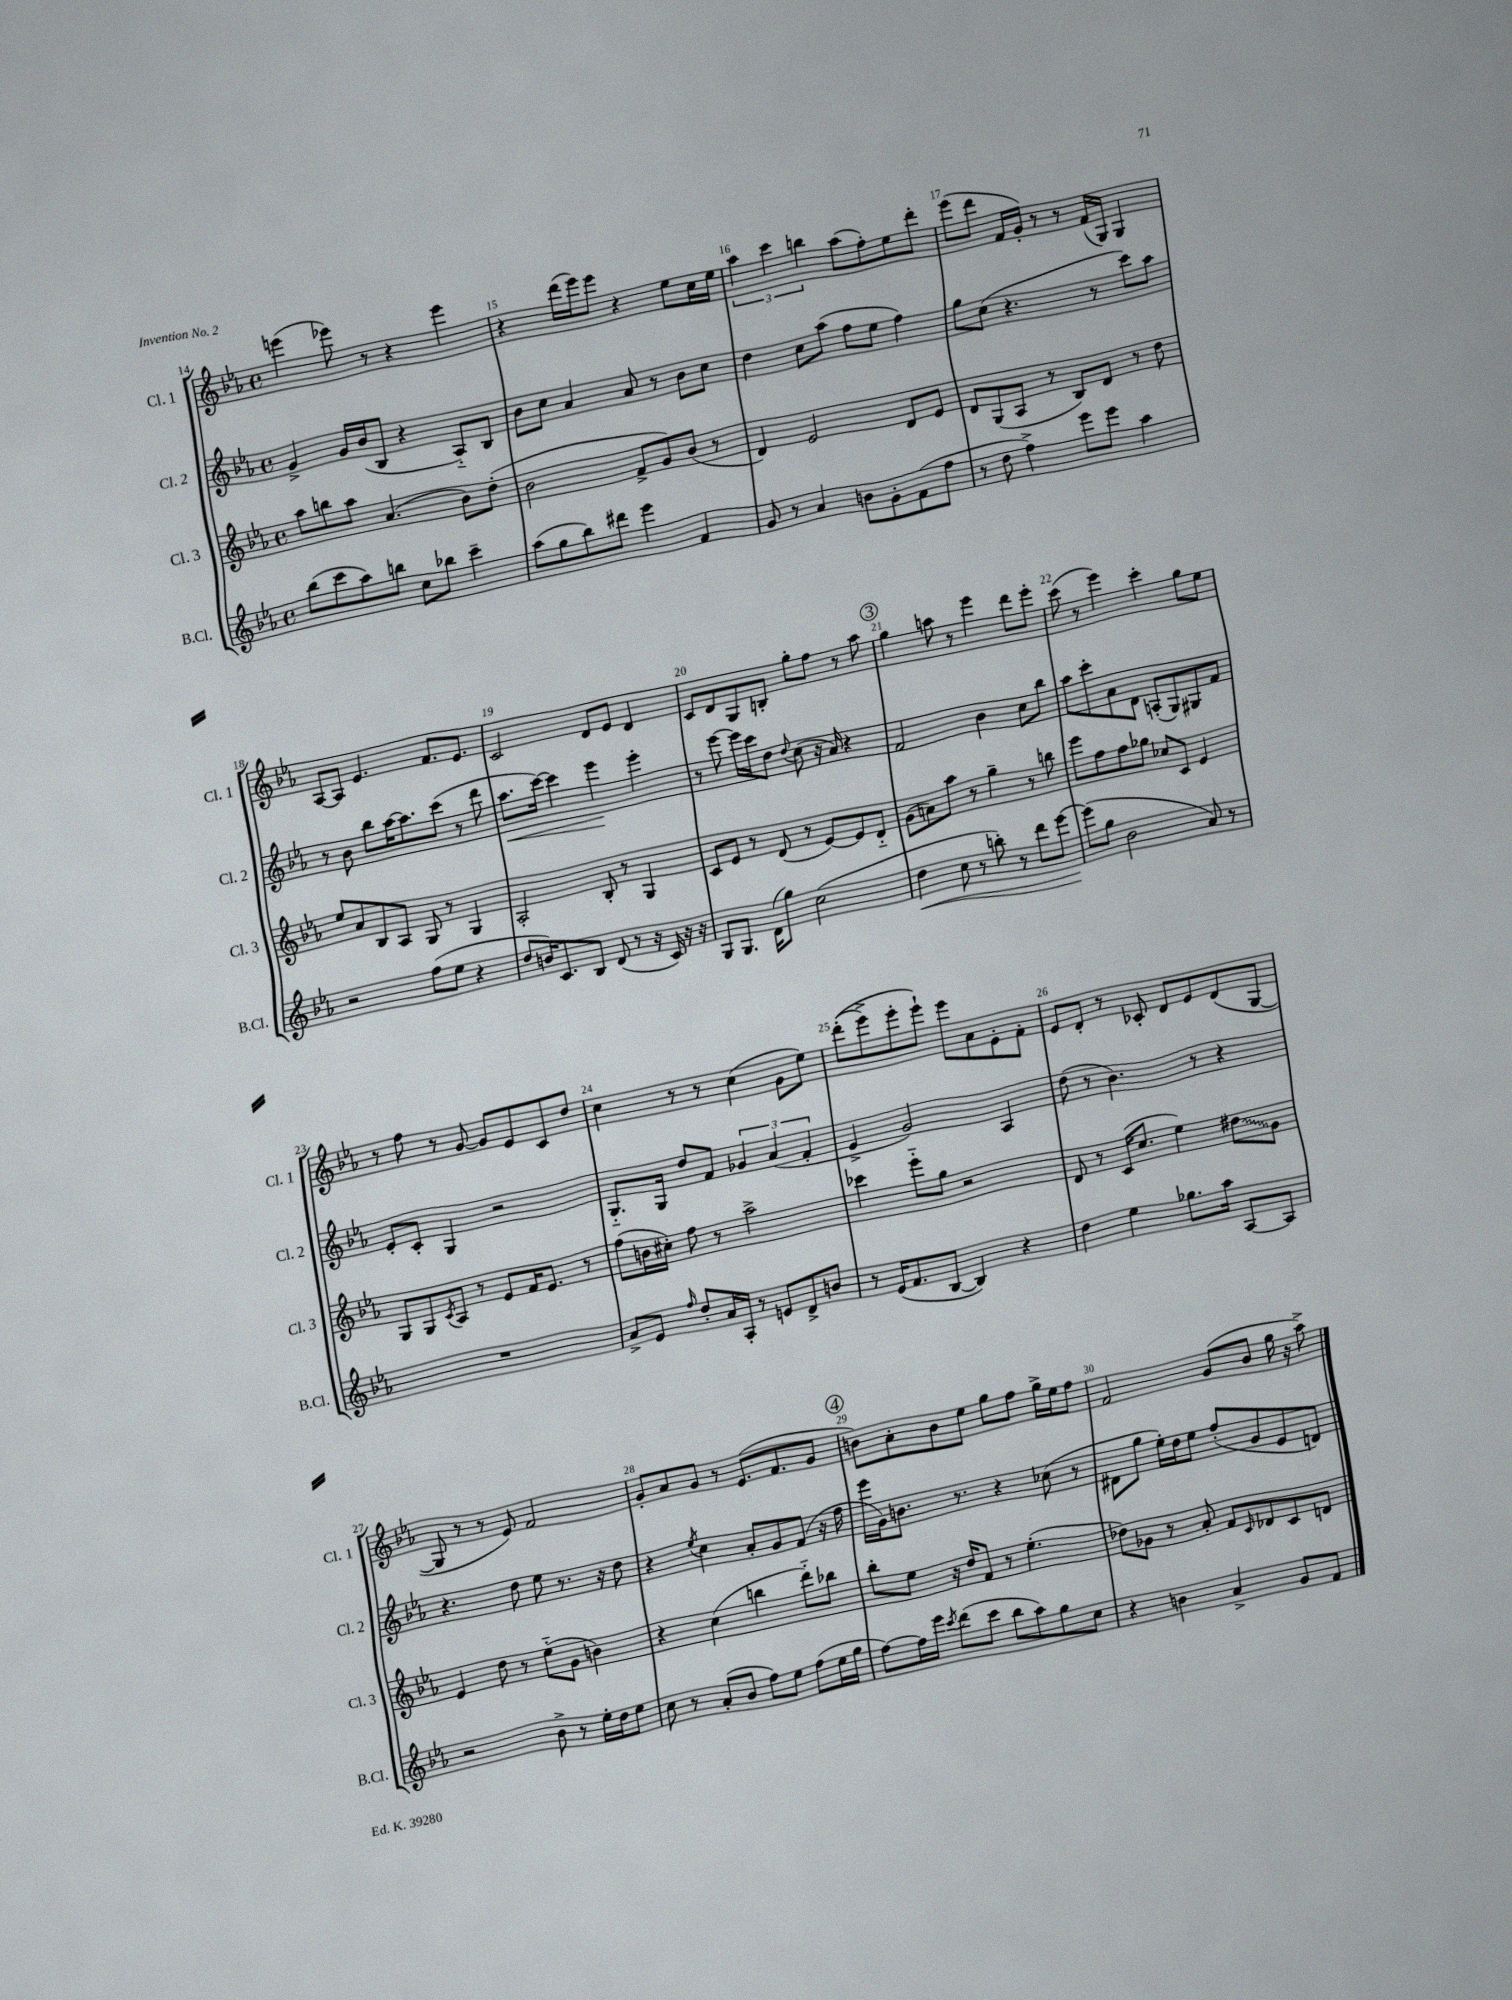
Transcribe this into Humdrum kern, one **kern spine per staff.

**kern	**kern	**kern	**kern
*staff4	*staff3	*staff2	*staff1
*clefG2	*clefG2	*clefG2	*clefG2
*k[b-e-a-]	*k[b-e-a-]	*k[b-e-a-]	*k[b-e-a-]
*M4/4	*M4/4	*M4/4	*M4/4
*met(c)	*met(c)	*met(c)	*met(c)
(8bb-	8aa-	4g^	(4eee
8ccc	8bb	.	.
8aa-)	8aa-	16g	8eee-)
.	.	(16b-	.
8bb	(4.a-	8B-	8r
8cc	.	4r	4r
8bb-	.	.	.
4ccc~	8b-)	8A-'~)	4eee-
.	(8dd'	8B-	.
=	=	=	=
(8aa-	2b-	8b-	4r
8gg	.	8cc	.
8bb-)	.	4a-	(16ddd
.	.	.	16eee-)
8ddd#	.	.	8eee-
4eee-	8f^	8a-	4r
.	8g)	8r	.
4f	(8b-	8b-	8ee-
.	8r	8cc	16cc
.	.	.	16ee-
=	=	=	=
8g	4d)	4dd	6aa-
8r	.	.	.
.	.	.	6ccc
4a-	2e-	8cc	.
.	.	.	6bb
.	.	(8aa-	.
8b	.	8ff	(8aa-
8g'	.	8ee-	8ff')
(8f	8d	4ff)	8ee-
8ff	8e-	.	8ddd'
=	=	=	=
8r	8d	8gg	(8eee-
8dd	(8G	(8cc	8ddd
4ff^)	8A-	4.r	16f
.	.	.	16g')
.	8r	.	8r
8eee-	8B-)	.	8r
8eee-	8d	8r	(16f
.	.	.	16G)
4aa-	8r	8ccc)	4G
.	8dd	8aa-	.
=	=	=	=
2r	8ee-	8r	[8A-
.	8a-	8b-	8A-]
.	8B-	8bb-	4.e-
.	8A-	[16aa-	.
.	.	8.aa-]	.
(8ff	8G	.	.
8ee-	8r	(8ccc	8.f
4r	4G	8r	.
.	.	.	8.e-
.	.	8ddd	.
=	=	=	=
8dd	2A-'	8.aa-	2c
16b)	.	.	.
8.c	.	[16ccc)	.
.	.	4ccc]	.
8B-	.	.	.
(8d	8B-'	4eee-	8d
8r	8r	.	8e-
16r	4G	4eee-'	4d
16c)	.	.	.
16r	.	.	.
16r	.	.	.
=	=	=	=
8G	8c	8r	8c
8.G	8e-	[8eee-	8d
.	8r	16eee-]	8G
(16d	.	16ccc	.
8gg)	(8d	8dd	8B'
.	.	8qqdd	.
(2cc	8r	(8cc	8gg'
.	[8e-)	16r	8ff
.	.	16a-)	.
.	8e-]	4r	8r
.	8d'~	.	8aa-
=	=	=	=
4dd	(8g	2f	4gg
.	8a)	.	.
8cc	8aa-	.	8aa
8r	8r	.	8r
8bb')	4gg~	4b-	4eee-
8r	.	.	.
8ddd	8r	8cc	8ddd
[8eee-	8bb	8bb-	8eee-'
=	=	=	=
(8eee-]	8eee-	8aa-	(8ccc
8gg	8ff	8ccc'	8r
2b-	8ff	8a-	4eee-)
.	8gg-	8d	.
.	8cc-	(8A'	4ccc'
.	8c	8G)	.
8a-)	4e-	8G#	8gg
8r	.	8f	8ee-
=	=	=	=
1r	8G	8e-'	8r
.	8G	8c'	8ff
.	8qc	.	.
.	8A-	4G	8r
.	8r	.	[8g
.	8e-	2r	8g]
.	16f	.	8e-
.	8.e-	.	.
.	.	.	8c
.	8r	.	8dd
=	=	=	=
8a-^	(8ff	8.G'~	4cc
8e-	16b	.	.
.	16cc#')	16G	.
16qqff	.	.	.
8dd'	8ff	8dd	8r
16a-	8r	8f	8r
16A-'	.	.	.
8r	2aa-^	6g-	(4cc
8e	.	.	.
.	.	(6a-	.
8d^	.	.	8g
.	.	6f'	.
8b	.	.	8ee-)
=	=	=	=
8r	4ccc-	4e-^	&((8ddd'
(16e-	.	.	8eee-^)
8.f	.	.	.
.	8eee-'~	2g)	8eee-'
[8B-	8gg	.	8eee-`&)
4B-])	2r	.	8eee-
.	.	.	8a-
4r	.	4A-	8e-'
.	.	.	8f'
=	=	=	=
4dd	8d	(8dd	8e-
.	8r	8r	8d'
4ee-	(16c	4.b-)	8r
.	8.cc	.	.
.	.	.	8c-'
8.gg-	4ee-)	.	8d
.	.	8r	8e-
16aa-	.	.	.
[8A-	8dd#	4r	(8d
8A-]	8g	.	[8G
=	=	=	=
2r	4e-	4.r	8G]
.	.	.	8r
.	8dd	.	8r
.	8r	8dd	8e-)
8b-^	(8ee-'~	8ee-	2f
8r	8g	8.r	.
16ee-'	4b)	.	.
16dd	.	16r	.
8ee-	.	8dd	.
=	=	=	=
8cc	4r	4r	8g'
8r	.	.	8a-
.	.	8qee-	.
(8a-'	(4cc	4cc	8g
8b-	.	.	8r
8ff)	4bb	8a-'	(8.e-
8ee-	.	8g	.
.	.	.	8.f
(8ff	8ddd'~)	(8f	.
16ee-	8bb-	16r	8g
16gg	.	16ff	.
=	=	=	=
[8ff)	8bb-'	16eee-	8b)
.	.	16g)	.
16ff]	8ee-	8.b	8a-'
16eee-	.	.	.
8qccc	.	.	.
(8ddd	16r	.	8b
.	16dd	8.r	.
8ccc	8f	.	8ee-
8bb-	8r	4r	8gg
8aa-)	(4.ee-'	.	8ff
8gg	.	(8cc-	16gg^
.	.	.	16ee-
8cc	.	8r	8ff
=	=	=	=
4r	8dd-)	8d#	2f
.	8g-	8gg	.
4b	8r	16ee-')	.
.	.	16dd	.
.	8a-'	8ee-	.
4a-^	8f	(8ff'	(8g
.	16qqc	.	.
.	8d-	8g	8b-
8g	8c	8e-	16gg
.	.	.	16r
8f	8d	8d)	8aa-^)
==	==	==	==
*-	*-	*-	*-
